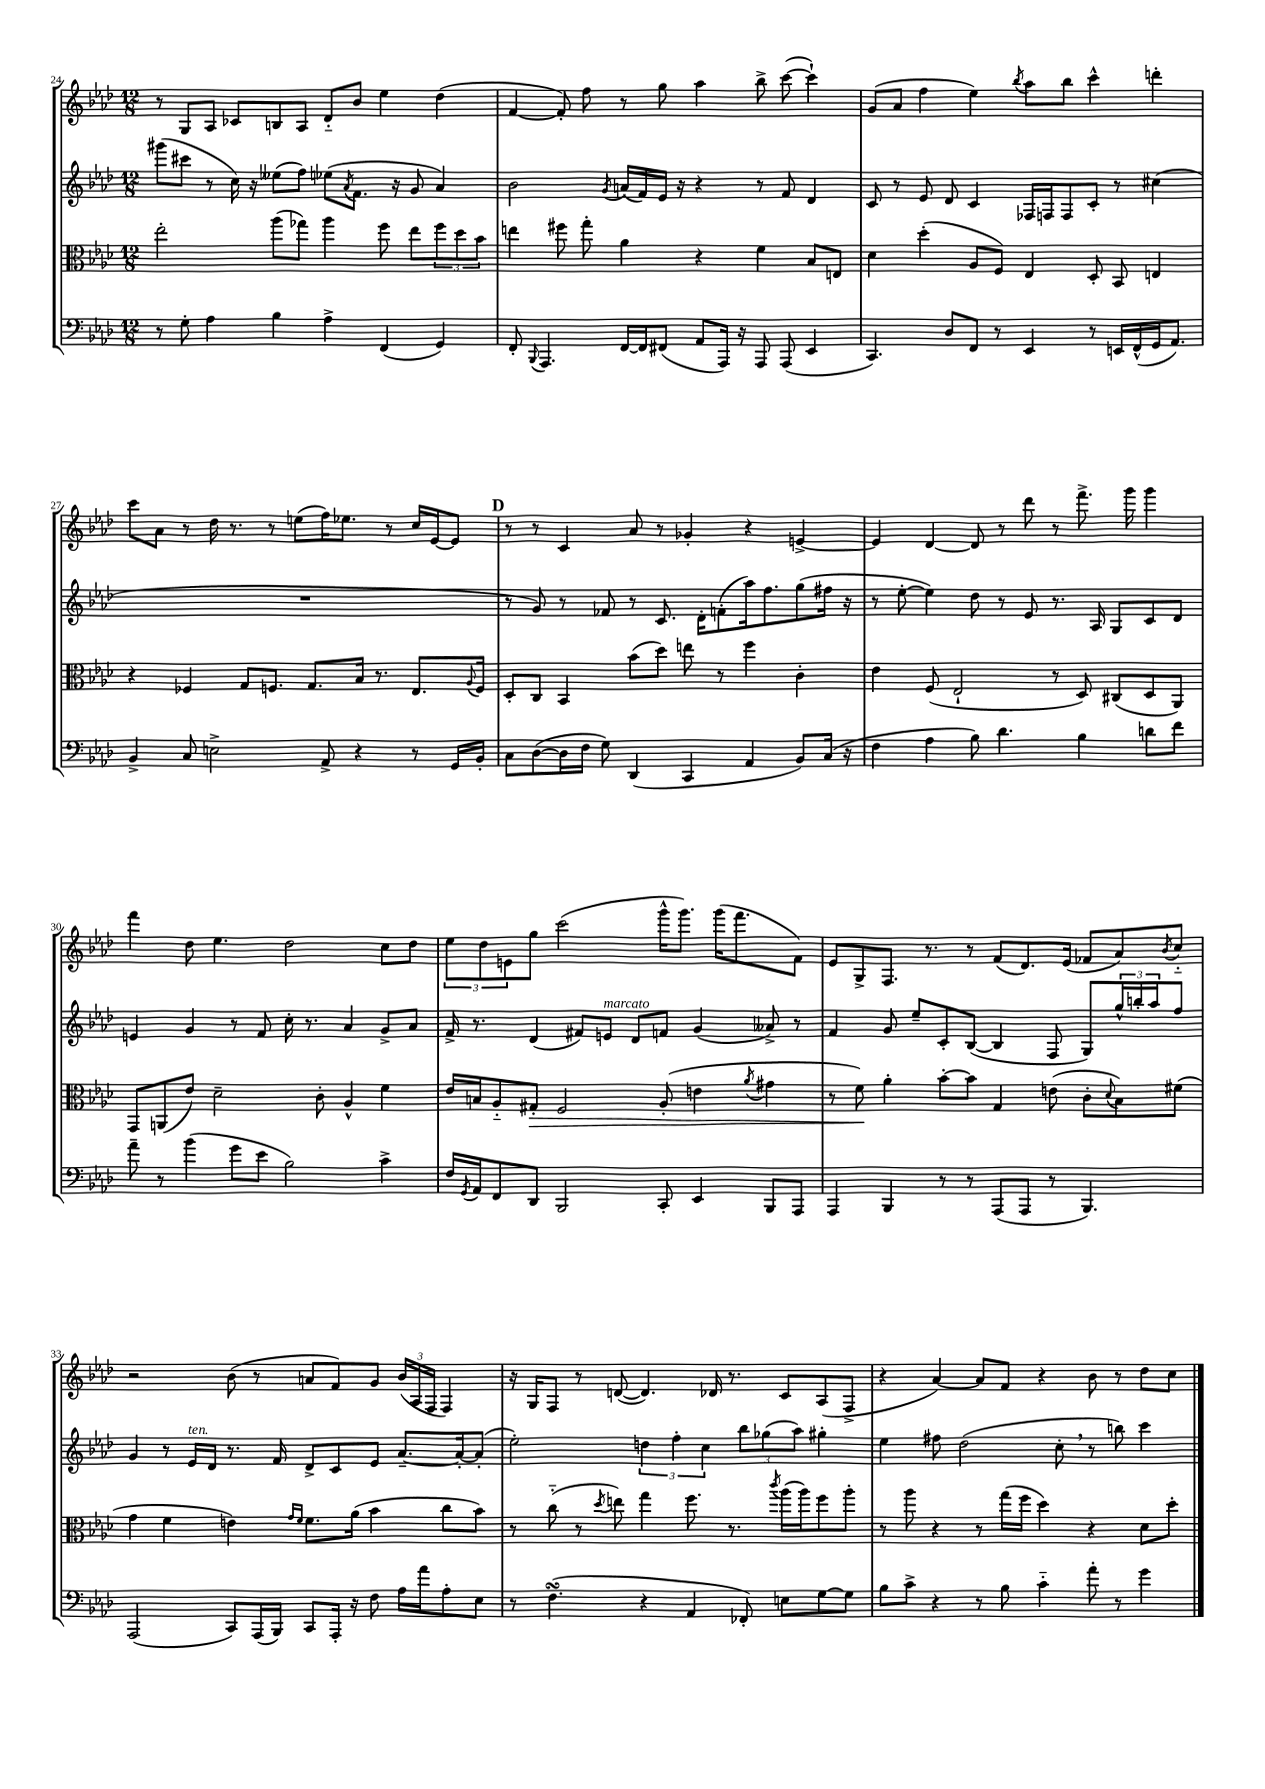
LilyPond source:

<<
\new StaffGroup <<
\new Staff = "s0" {
    \clef treble \key aes \major \numericTimeSignature \time 12/8
    r8 g8 aes8 ces'8 b8 aes8 des'8-_ bes'8 ees''4 des''4( |
    f'4~ f'8-.) f''8 r8 g''8 aes''4 bes''8-> c'''8~( c'''4-!) |
    g'8( aes'8 f''4 ees''4) \acciaccatura { bes''8 } aes''8 bes''8 c'''4-^ d'''4-. |
    c'''8 aes'8 r8 des''16 r8. r8 e''8( f''16) ees''8. r8 c''16 ees'16~ ees'8 |
    \mark \markup { \bold "D" } r8 r8 c'4 aes'8 r8 ges'4-. r4 e'4~-> |
    e'4 des'4~ des'8 r8 des'''8 r8 f'''8.-> g'''16 g'''4 |
    f'''4 des''8 ees''4. des''2 c''8 des''8 |
    \tuplet 3/2 { ees''8 des''8 e'8 } g''8 c'''2( g'''16-^ g'''8.) g'''16( f'''8. f'8) |
    ees'8 g8-> f8. r8. r8 f'8( des'8.) ees'16( fes'8 aes'8) \acciaccatura { bes'8 } c''8-_ |
    r2 bes'8( r8 a'8 f'8) g'8 \tuplet 3/2 { bes'16( aes16 f16 } f4) |
    r16 g16 f8 r8 d'8~( d'4.) des'16 r8. c'8 aes8( f8-> |
    r4 aes'4~) aes'8 f'8 r4 bes'8 r8 des''8 c''8 \bar "|." |
}
\new Staff = "s1" {
    \clef treble \key aes \major \numericTimeSignature \time 12/8
    gis'''8( cis'''8 r8 c''16) r16 eeses''8( f''8) ees''8( \acciaccatura { aes'8 } f'8. r16 g'8 aes'4) |
    bes'2 \acciaccatura { g'8 } a'16( f'16) ees'16 r16 r4 r8 f'8 des'4 |
    c'8 r8 ees'8 des'8 c'4 fes16 f16 f8 c'8-. r8 cis''4( |
    R1. |
    \mark \markup { \bold "D" } r8 g'8) r8 fes'8 r8 c'8. des'16-. f'8-.( aes''16) f''8. g''8( fis''16 r16 |
    r8 ees''8~-. ees''4) des''8 r8 ees'8 r8. aes16 g8 c'8 des'8 |
    e'4 g'4 r8 f'8 c''16-. r8. aes'4 g'8-> aes'8 |
    f'16-> r8. des'4( fis'8) e'8^\markup { \italic "marcato" } des'8 f'8 g'4( aeses'8->) r8 |
    f'4 g'8 ees''8-- c'8-. bes8~( bes4 f8 g8) \tuplet 3/2 { g''16-^ b''16-. aes''16 } f''8 |
    g'4 r8 ees'16^\markup { \italic "ten." } des'16 r8. f'16 des'8-> c'8 ees'8 aes'8.~-- aes'16~-. aes'8-.( |
    ees''2-.) \tuplet 3/2 { d''4 f''4-. c''4 } \tuplet 3/2 { bes''8 ges''8( aes''8) } gis''4-. |
    ees''4 fis''8 des''2( c''8-. \breathe r8 b''8) c'''4 \bar "|." |
}
\new Staff = "s2" {
    \clef alto \key aes \major \numericTimeSignature \time 12/8
    ees''2-. aes''8( ges''8) aes''4 f''8 ees''8 \tuplet 3/2 { f''8 des''8 bes'8 } |
    e''4 fis''8 g''8-. aes'4 r4 f'4 bes8 e8 |
    des'4 des''4-.( aes8 f8) ees4 des8-. bes,8 e4 |
    r4 fes4 g8 f8. g8. bes16 r8. ees8. \appoggiatura { aes8 } f16 |
    \mark \markup { \bold "D" } des8-. c8 bes,4 bes'8( des''8) e''8 r8 f''4 c'4-. |
    ees'4 f8( ees2-! r8 des8) cis8( des8 aes,8) |
    g,8 a,8( ees'8) des'2-- c'8-. aes4-^ f'4 |
    ees'16 b16 aes8-_ gis8-.\> f2 aes8-.( e'4 \acciaccatura { aes'8 } gis'4 |
    r8 f'8\!) aes'4-. bes'8~-. bes'8 g4 e'8( c'8-. \appoggiatura { des'8 } bes8) fis'8( |
    g'4 f'4 e'4) \grace { g'16 f'16 } f'8. aes'16( bes'4 c''8 bes'8) |
    r8 c''8-_( r8 \acciaccatura { des''8 } e''8) g''4 f''8. r8. \acciaccatura { c'''8 } aes''16( aes''16) f''8 aes''8-. |
    r8 aes''8 r4 r8 g''16( f''16 des''4) r4 des'8 des''8-. \bar "|." |
}
\new Staff = "s3" {
    \clef bass \key aes \major \numericTimeSignature \time 12/8
    r8 g8-. aes4 bes4 aes4-> f,4( g,4) |
    f,8-. \appoggiatura { bes,,8 } aes,,4. f,16~ f,16 fis,8( aes,8 aes,,16) r16 aes,,8 aes,,8( ees,4 |
    c,4.) des8 f,8 r8 ees,4 r8 e,16 f,16-^( g,16 aes,8.) |
    bes,4-> c8 e2-> aes,8-> r4 r8 g,16 bes,16-. |
    \mark \markup { \bold "D" } c8 des8~( des16 f16 g8) des,4( c,4 aes,4 bes,8) c16( r16 |
    f4 aes4 bes8) des'4. bes4 d'8 f'8 |
    aes'8-- r8 bes'4( g'8 ees'8 bes2) c'4-> |
    f16 \acciaccatura { g,8 } aes,16 f,8 des,8 bes,,2 c,8-. ees,4 bes,,8 aes,,8 |
    aes,,4 bes,,4 r8 r8 aes,,8( aes,,8 r8 bes,,4.) |
    aes,,2( c,8) aes,,16( bes,,16) c,8 aes,,16-. r16 f8 aes16 aes'16 aes8-. ees8 |
    r8 f4.\turn( r4 aes,4 fes,8-.) e8 g8~ g8 |
    bes8 c'8-> r4 r8 bes8 c'4-_ aes'8-. r8 g'4 \bar "|." |
}
>>
>>
\layout { \context { \Score currentBarNumber = #24 } }
